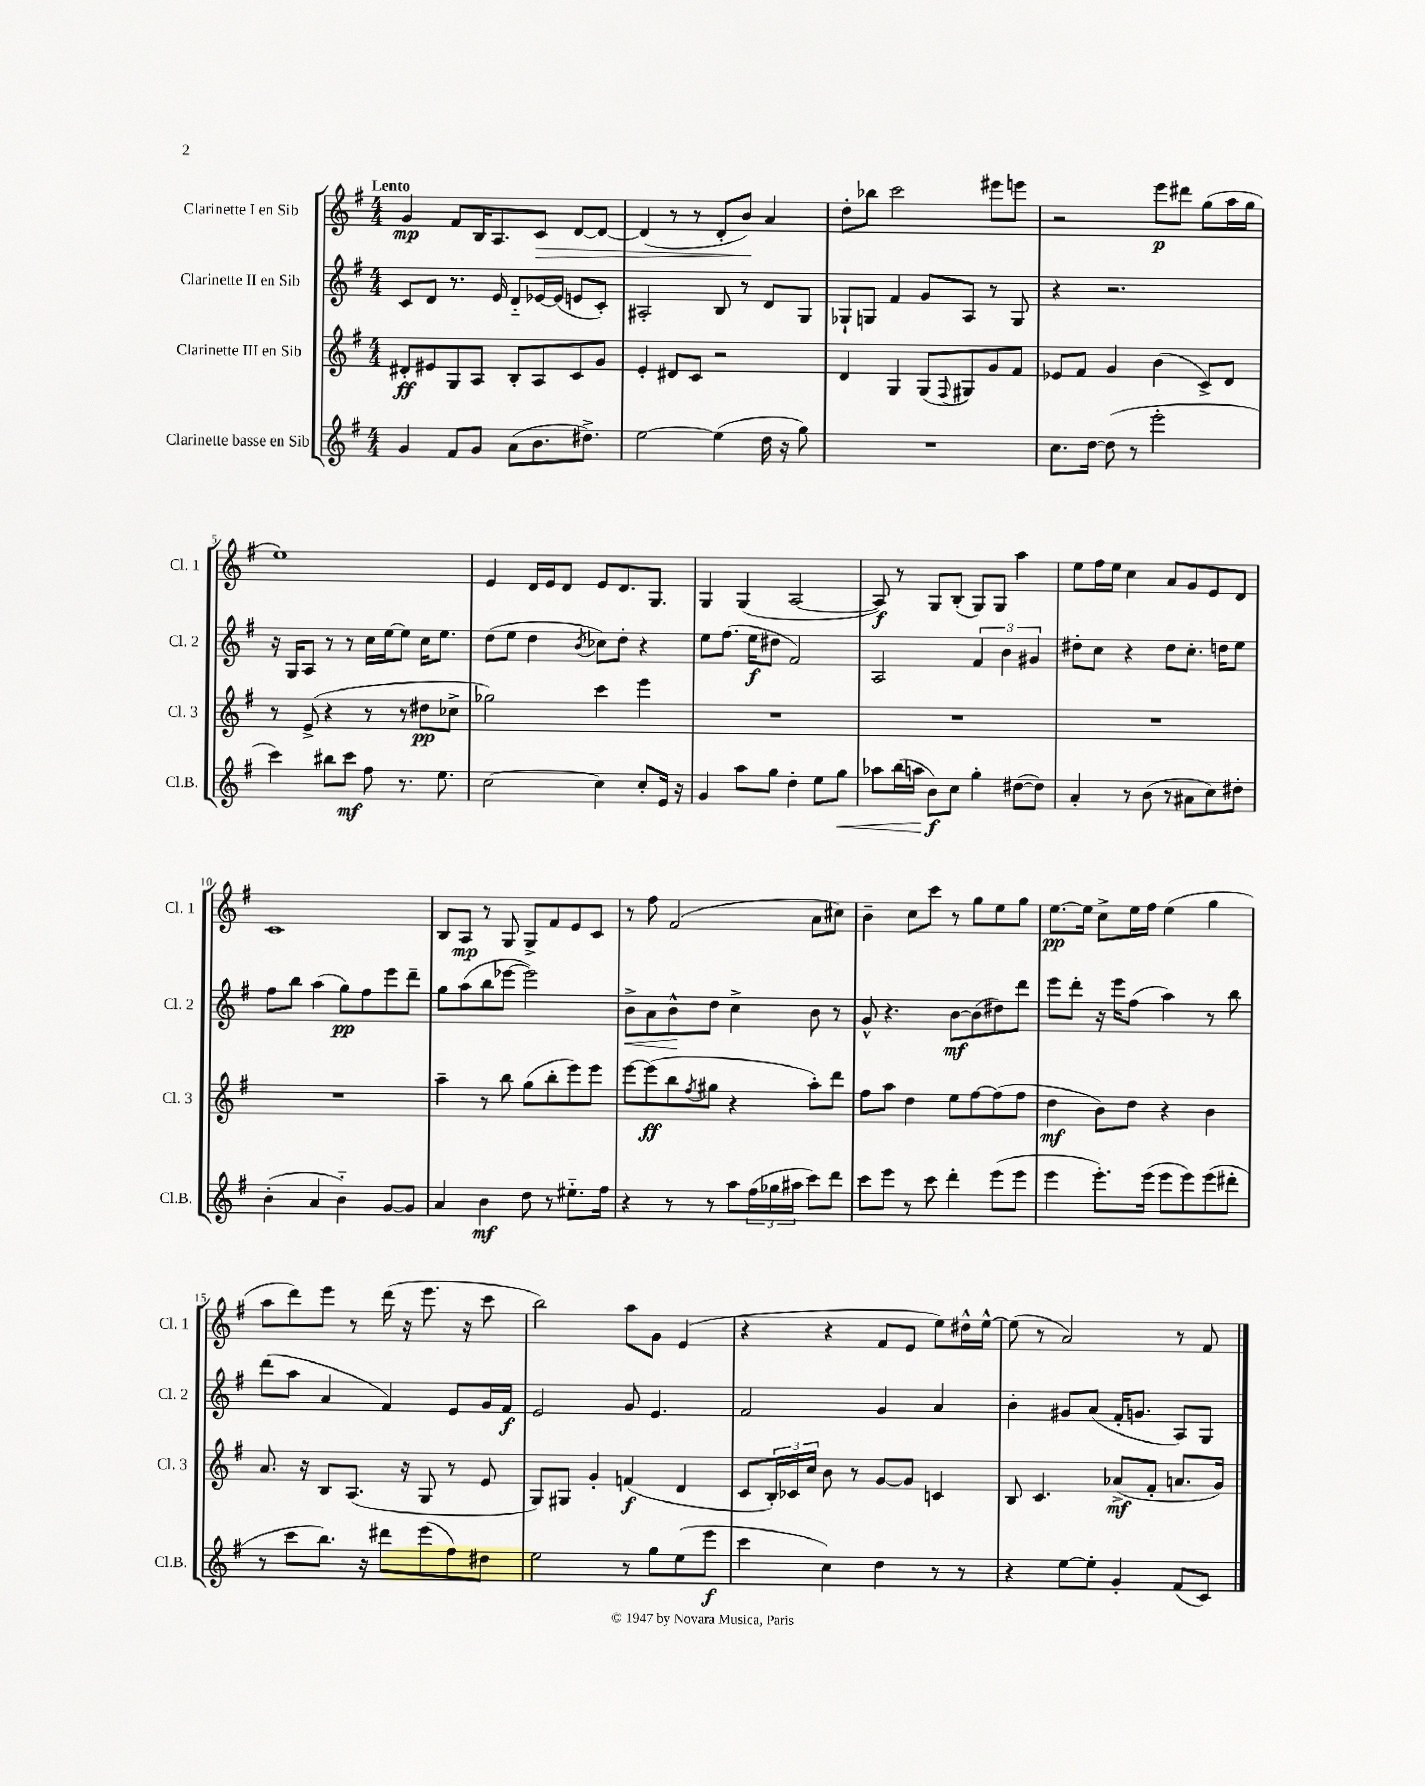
<<
\new StaffGroup <<
\new Staff = "s0" \with { instrumentName = "Clarinette I en Sib" shortInstrumentName = "Cl. 1" } {
    \clef treble \key g \major \numericTimeSignature \time 4/4 \tempo "Lento"
    g'4\mp fis'8 b16 a8. c'8\> d'8~ d'8~ |
    d'4( r8 r8 d'8-. b'8\!) a'4 |
    d''8-. bes''8 c'''2 eis'''8 e'''8 |
    r2 e'''8\p dis'''8 g''8( a''16 g''16 |
    e''1) |
    e'4 d'16 e'16 d'8 e'8 d'8. g8. |
    g4 g4( a2~ |
    a8\f) r8 g8 b8-.( g8) g8 a''4 |
    e''8 fis''16 e''16 c''4 a'8 g'8 e'8 d'8 |
    c'1 |
    b8 a8\mp r8 g8 g8-> fis'8 e'8 c'8 |
    r8 fis''8 fis'2( a'8 cis''8) |
    b'4-- c''8 c'''8 r8 g''8 e''8 g''8 |
    e''8.~\pp e''16 c''8-> e''16 fis''16 e''4( g''4 |
    a''8 d'''8) e'''8 r8 d'''16( r16 e'''8. r16 c'''8 |
    b''2) a''8 g'8 e'4( |
    r4 r4 fis'8 e'8 e''8) dis''16-^ e''16~-^ |
    e''8( r8 a'2) r8 fis'8 \bar "|." |
}
\new Staff = "s1" \with { instrumentName = "Clarinette II en Sib" shortInstrumentName = "Cl. 2" } {
    \clef treble \key g \major \numericTimeSignature \time 4/4
    c'8 d'8 r8. e'16 d'8-_ ees'16~ ees'16( e'8 c'8-.) |
    ais2-. b8 r8 d'8 g8 |
    ges8-! g8 fis'4 g'8 a8 r8 g8 |
    r4 r2. |
    r16 g16 a8 r8 r8 c''16 e''16~ e''8 c''16 e''8. |
    d''8( e''8 d''4 \acciaccatura { b'8 } ces''8) d''8-. r4 |
    e''8 fis''8.( e''16\f dis''8 fis'2) |
    a2 \tuplet 3/2 { fis'4 b'4 gis'4 } |
    dis''8-. c''8 r4 dis''8 c''8.-. d''16 e''8 |
    fis''8 b''8 a''4( g''8\pp) fis''8 e'''8 d'''8-- |
    g''8 a''8( b''8 ees'''8~ ees'''2) |
    b'8->\< a'8 b'8-^\! d''8 c''4-> b'8 r8 |
    g'8-^ r4. b'8~\mf b'8( dis''8) d'''8 |
    e'''8 d'''8-. r16 e'''16 fis''8( a''4) r8 b''8 |
    d'''8( a''8 a'4 fis'4) e'8 g'16 fis'16\f |
    e'2 g'8 e'4. |
    fis'2 g'4 a'4 |
    b'4-. gis'8 a'8( fis'16-. g'8. a8) g8 \bar "|." |
}
\new Staff = "s2" \with { instrumentName = "Clarinette III en Sib" shortInstrumentName = "Cl. 3" } {
    \clef treble \key g \major \numericTimeSignature \time 4/4
    dis'8-.\ff eis'8 g8 a8 b8-. a8 c'8 g'8 |
    e'4-. dis'8 c'8 r2 |
    d'4 g4 g8( \appoggiatura { fis8 } gis8) g'8 fis'8 |
    ees'8 fis'8 g'4 b'4( c'8->) d'8 |
    r8 e'8->( r4 r8 r8 dis''8\pp ces''8-> |
    ges''2) c'''4 e'''4 |
    R1 |
    R1 |
    R1 |
    R1 |
    a''4-- r8 b''8 g''8( b''8-. e'''8) e'''8 |
    e'''8~ e'''8\ff( b''8 \acciaccatura { fis''8 } gis''8 r4 a''8-.) d'''8 |
    fis''8 a''8 d''4 e''8 fis''8~ fis''8( fis''8 |
    d''4\mf b'8) d''8 r4 b'4 |
    a'8. r16 b8 a8.( r16 g8 r8 e'8 |
    g8) gis8 g'4-. f'4\f( d'4 |
    c'8 \tuplet 3/2 { b16-.) ces'16 c''16 } b'8 r8 g'8~ g'8 c'4 |
    b8 c'4. aes'8->\mf( fis'8-. a'8. g'16) \bar "|." |
}
\new Staff = "s3" \with { instrumentName = "Clarinette basse en Sib" shortInstrumentName = "Cl.B." } {
    \clef treble \key g \major \numericTimeSignature \time 4/4
    g'4 fis'8 g'8 a'8( b'8. dis''8.->) |
    e''2~ e''4( d''16 r16 g''8) |
    R1 |
    c''8. d''16~ d''8( r8 e'''2-. |
    c'''4) bis''8 c'''8\mf fis''8 r8. e''8. |
    c''2~ c''4 c''8-. e'16 r16 |
    g'4 a''8 g''8 d''4-. e''8 g''8\< |
    aes''8 b''16( a''16 b'8\f\!) c''8 g''4-. dis''8~( dis''8) |
    a'4-. r8 b'8( r8 ais'8 c''8) dis''8-. |
    b'4-.( a'4 b'4-_) g'8~ g'8 |
    a'4 b'4\mf d''8 r8 eis''8.-_ fis''16 |
    r4 r8 r8 a''8 \tuplet 3/2 { fis''16( ges''16 ais''16 } c'''8) d'''8 |
    c'''8 e'''8 r8 c'''8 d'''4-. e'''8( e'''8 |
    e'''4 e'''8.-.) e'''16( e'''8 e'''8) e'''8( dis'''8-. |
    r8 c'''8 b''8.) r16 dis'''8 e'''8( fis''8) dis''8 |
    e''2 r8 g''8 e''8( e'''8\f |
    c'''4 c''4) d''4 r8 r8 |
    r4 e''8~ e''8-. g'4-. fis'8( c'8) \bar "|." |
}
>>
>>
